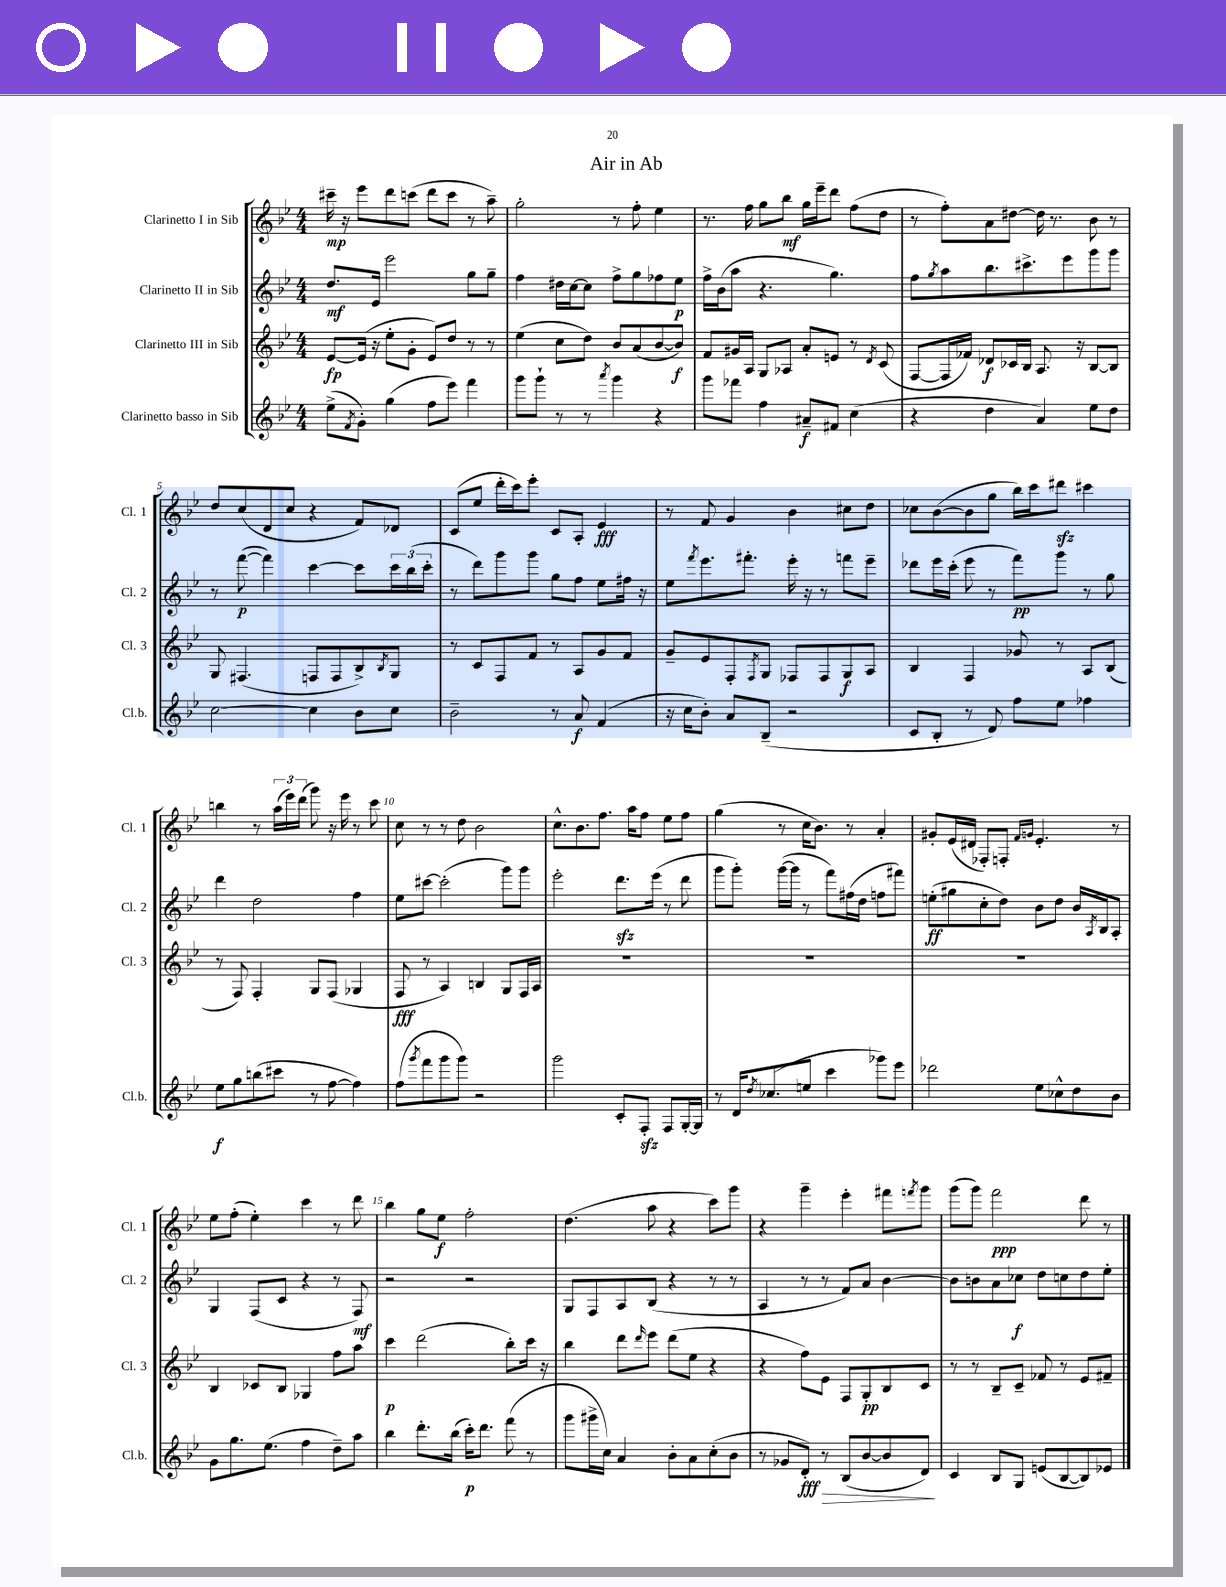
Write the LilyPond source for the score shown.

\header { title = "Air in Ab" }
<<
\new StaffGroup <<
\new Staff = "s0" \with { instrumentName = "Clarinetto I in Sib" shortInstrumentName = "Cl. 1" } {
    \clef treble \key bes \major \numericTimeSignature \time 4/4
    cis'''16--\mp r16 ees'''8 d'''8 c'''8( d'''8 c'''8 r8 a''8--) |
    g''2-. r8 f''8-. ees''4 |
    r8. f''16 g''8 bes''8\mf g''16 ees'''16-- d'''8 f''8( d''8 |
    r8 f''8-.) a'8 dis''8~ dis''16 r8. bes'8 r8 |
    d''8 c''8( d'8 c''8 r4 f'8) des'8 |
    c'8( ees''8 d'''16-. c'''16) ees'''8-. c'8 a8-. ees'4\fff |
    r8 f'8 g'4 bes'4 cis''8 d''8 |
    ces''8 bes'8~( bes'8 g''8 bes''16) c'''16 dis'''8\sfz cis'''4 |
    b''4 r8 \tuplet 3/2 { a''16( ees'''16) d'''16( } g'''8) r16 ees'''16 r8 c'''8 |
    c''8 r8 r8 d''8 bes'2 |
    c''8.-^ bes'8. f''8. a''16 f''8 ees''8 f''8 |
    g''4( r8 c''16 bes'8.) r8 a'4-. |
    gis'8-. ees'16( dis'16 fes8-.) f8-. \grace { f'16 g'16 } ees'4.-. r8 |
    ees''8 f''8-.( ees''4-.) c'''4 r8 d'''8 |
    bes''4 g''8 ees''8\f f''2-. |
    d''4.( a''8 r4 c'''8) g'''8 |
    r4 g'''4-- ees'''4-. fis'''8 \acciaccatura { f'''8 } g'''8 |
    g'''8( g'''8) f'''2\ppp d'''8 r8 \bar "|." |
}
\new Staff = "s1" \with { instrumentName = "Clarinetto II in Sib" shortInstrumentName = "Cl. 2" } {
    \clef treble \key bes \major \numericTimeSignature \time 4/4
    d''8.\mf ees'16 ees'''2 g''8 g''8-- |
    f''4 dis''16 c''16~ c''8 f''8-> g''8 fes''8 ees''8\p |
    f''16-> bes'16( a''8 r4. g''4.) |
    f''8 \acciaccatura { g''8 } a''8 bes''8. cis'''8.-> ees'''8 g'''8 g'''8 |
    r8 f'''8~\p( f'''4) c'''4~ c'''8 \tuplet 3/2 { c'''16 bes''16( c'''16-. } |
    r8 d'''8) g'''8 g'''8 g''8 f''8 ees''8 fis''16 r16 |
    ees''8 \acciaccatura { f'''8 } ees'''8. fis'''8.-. ees'''16-. r16 r8 f'''8 ees'''8-- |
    des'''8 ees'''16 c'''16-.( ees'''8 r8 f'''8\pp) g'''8 r8 g''8 |
    d'''4 d''2 f''4 |
    ees''8 cis'''8~ cis'''2-.( g'''8) g'''8 |
    ees'''2-. d'''8.\sfz ees'''16( r8 d'''8 |
    g'''8 g'''8-.) g'''16~( g'''16 r8 f'''8) fis''16( d''16 f''8 fis'''8) |
    e''8-.\ff( gis''8 c''8-. d''8) bes'8 d''8 bes'16 \acciaccatura { a8 } bes16 a8-. |
    g4 f8( c'8 r4 r8 f8\mf) |
    r2 r2 |
    g8 f8 a8 bes8( r4 r8 r8 |
    a4 r8 r8 f'8) a'8 bes'4~ |
    bes'8 b'8 a'8 ces''8\f d''8 c''8 d''8 ees''8-. \bar "|." |
}
\new Staff = "s2" \with { instrumentName = "Clarinetto III in Sib" shortInstrumentName = "Cl. 3" } {
    \clef treble \key bes \major \numericTimeSignature \time 4/4
    ees'8~\fp ees'16( r16 ees''8-. g'8-. ees'8) d''8 r8 r8 |
    ees''4( c''8 d''8) bes'8 a'8( bes'8~ bes'8\f) |
    f'8 gis'16 a16 g8 aes8 a'8-. e'8 r8 \acciaccatura { d'8 } c'8( |
    f8~ f16 fes'16) des'8\f ces'16 bes16 a8. r16 bes8~ bes8 |
    g8 fis4.( f8 f8 bes8->) \acciaccatura { bes8 } g8 |
    r8 c'8 f8 f'8 r8 a8 g'8 f'8 |
    g'8-- ees'8 f8-. \acciaccatura { f8 } g8 fes8 fes8 g8\f a8 |
    bes4 f4 ges'8 r8 a8 bes8( |
    r8 f8) f4-. g8 f8( ges4 |
    f8\fff r8 a4) b4 g8 f16 a16 |
    R1 |
    R1 |
    R1 |
    bes4 ces'8 bes8 ges4 f''8 a''8 |
    c'''4\p d'''2( bes''8-.) c'''16 r16 |
    bes''4 d'''8 \grace { d'''16 } ees'''8 d'''8( ees''8 r4 |
    r4 f''8) ees'8 f8 g8-.\pp bes8 c'8 |
    r8 r8 bes8-- c'8-- fes'8 r8 ees'8 fis'8-- \bar "|." |
}
\new Staff = "s3" \with { instrumentName = "Clarinetto basso in Sib" shortInstrumentName = "Cl.b." } {
    \clef treble \key bes \major \numericTimeSignature \time 4/4
    ees''8->( \acciaccatura { f'8 } g'8-.) g''4( f''8 ees'''8) f'''4 |
    g'''8 g'''8-! r8 r8 \acciaccatura { a'''8 } g'''4 r4 |
    g'''8 fes'''8 f''4 ais'8--\f fis'8 c''4( |
    r4 d''4 a'4) ees''8 d''8 |
    c''2~ c''4 bes'8 c''8 |
    bes'2-- r8 a'8\f f'4( |
    r16 c''16 bes'8-.) a'8 bes8--( r2 |
    c'8 bes8-. r8 d'8) f''8 ees''8 fes''4 |
    ees''8\f g''8 b''8( cis'''8 r8 f''8~ f''4) |
    f''8( \acciaccatura { g'''8 } f'''8 g'''8 g'''8) r2 |
    g'''2 c'8-. f8-.\sfz f8 g16~-. g16 |
    r8 d'16 \acciaccatura { d''8 } ces''8.( e''8 c'''4 ges'''8) ees'''8 |
    des'''2 ees''8 ces''8-^ d''8 bes'8 |
    g'8 g''8. ees''8.( f''4 d''8--) a''8 |
    bes''4 d'''8.-. bes''16( c'''16-.\p) d'''8. f'''8( r8 |
    g'''8 gis'''16-> c''16) a'4 bes'8-. a'8 c''8-.( bes'8 |
    r8 ges'8 d'8-.\fff\>) r8 bes8( bes'8~ bes'8 d'8\!) |
    c'4 bes8 g8 e'8( bes8~ bes8) ees'8 \bar "|." |
}
>>
>>
\layout { \context { \Score \override BarNumber.break-visibility = ##(#f #t #t) barNumberVisibility = #(every-nth-bar-number-visible 5) } }
